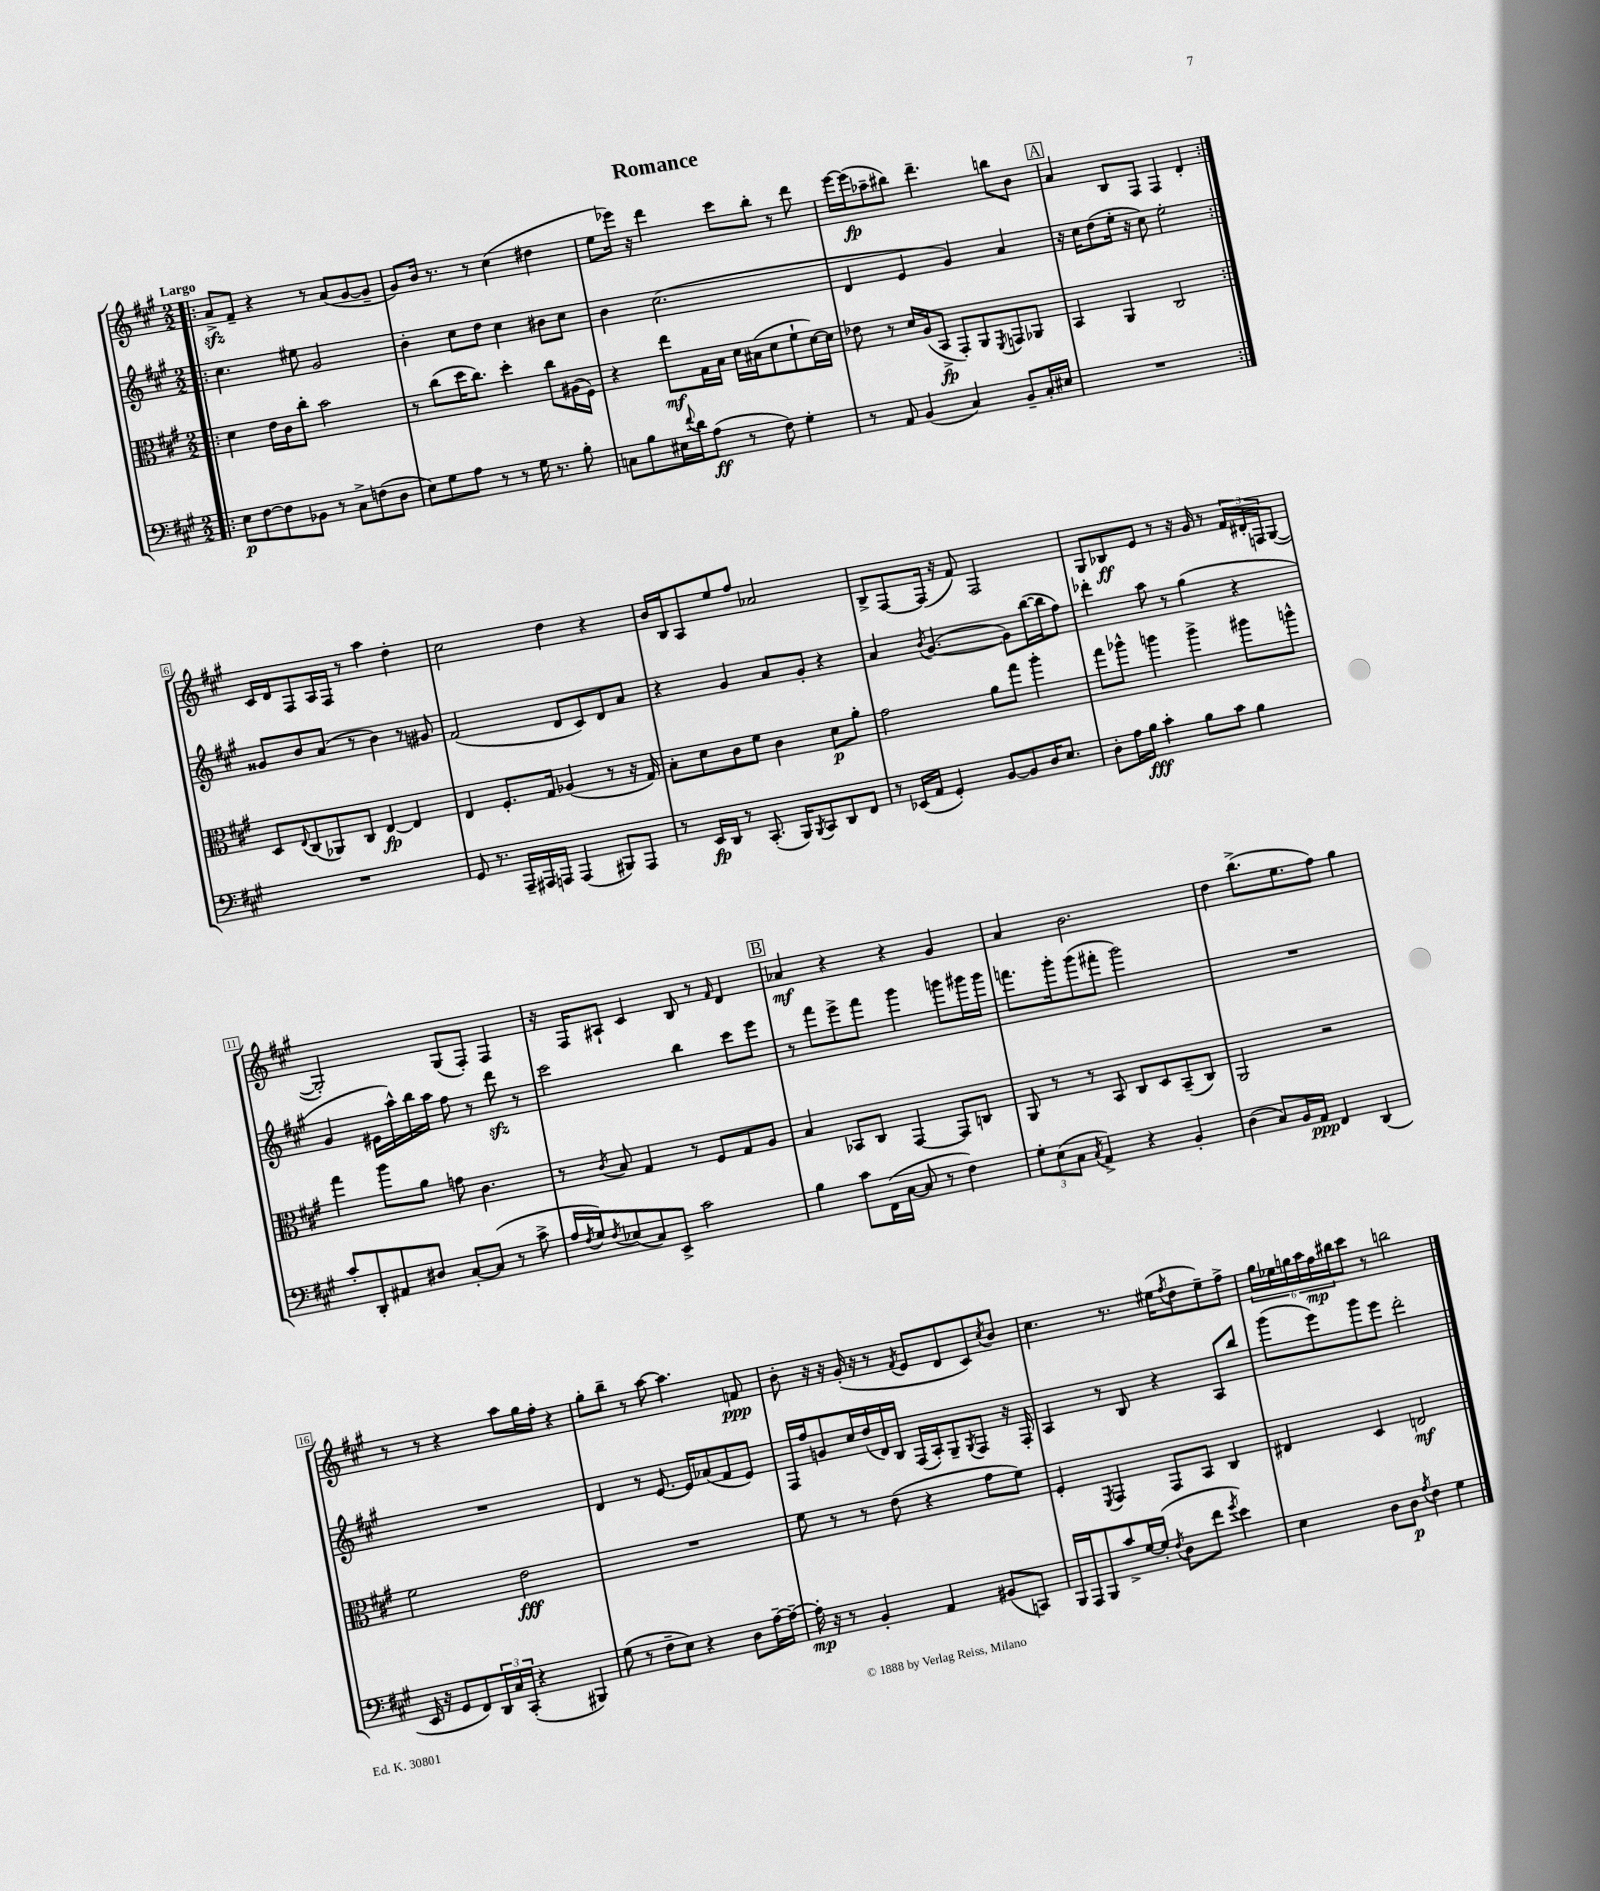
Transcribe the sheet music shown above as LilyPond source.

\header { title = "Romance" }
<<
\new StaffGroup <<
\new Staff = "s0" {
    \clef treble \key a \major \numericTimeSignature \time 2/2 \tempo "Largo"
    \repeat volta 2 { \bar ".|:" a'8->\sfz fis'8-- r4 r8 a'8( gis'8~ gis'8-- |
    gis'8) b'16 r8. r8 cis''4( dis''4 |
    e''8 ees'''16) r16 d'''4 cis'''8 b''8-. r8 d'''8 |
    e'''16~ e'''16\fp( aes''8-- bis''8) d'''4.-- b''8 b'8 |
    \mark \markup { \box "A" } a'4 b8 fis8 fis4 d'4-. | }
    cis'16 d'16 fis8 a16 fis16 r8 a''4 d''4-. |
    cis''2 d''4 r4 |
    b'16 b16 a8 e''8 fis''8 aes'2 |
    b8-> fis8~ fis16( r16 fis'8) fis2 |
    gis8 bes8\ff e'8 r8 r16 gis'16 r8 \tuplet 3/2 { fis'16 dis'16-. f16 } gis8~( |
    gis2-.) gis8( fis8-.) fis4 |
    r16 fis16 ais8-! cis'4 b8 r8 \grace { fis'16 } d'4 |
    \mark \markup { \box "B" } aes'4\mf r4 r4 gis'4 |
    a'4 b'2. |
    d''4 b''8.->( e''8. fis''8) gis''4 |
    r8 r8 r4 a''8 gis''16 fis''16-. r4 |
    gis''8-. b''8-- r8 a''8~ a''4. f'8\ppp |
    b'8-. r16 r16 gis'16-.( r16 r8 \acciaccatura { fis'8 } e'8 d'8 cis'8) \acciaccatura { cis''8 } b'8 |
    cis''4. r8. eis''16( \acciaccatura { fis''8 } d''8 eis''8--) fis''8-> |
    \tuplet 6/4 { gis''16 ees''16 g''16 a''16 fis''16\mp bis''16 } cis'''8 r8 b''2 \bar "|." |
}
\new Staff = "s1" {
    \clef treble \key a \major \numericTimeSignature \time 2/2
    \repeat volta 2 { \bar ".|:" cis''4. eis''8 gis'2 |
    b'4-. cis''8 d''8 cis''4 bis'8 cis''8 |
    b'4 cis''2.( |
    d'4 e'4 gis'4) a'4 |
    \mark \markup { \box "A" } r16 cis''16 d''8( e''16-. r16 cis''8) e''2-. | }
    gisis'8 b'8 a'8( r8 b'4) r8 gis'8 |
    fis'2( d'8 cis'8) d'8 a'8 |
    r4 gis'4 a'8 gis'8-. r4 |
    a'4 \acciaccatura { b'8 } gis'4.~( gis'8) b''16~( b''16 fis''8) |
    des'''4-. a''8 r8 gis''4( r4 |
    gis'4 eis'16 a''16-^) b''16 a''16 fis''8 r8 d'''8\sfz r8 |
    cis'''2 b''4 cis'''8 e'''8 |
    \mark \markup { \box "B" } r8 fis'''8 e'''8-> fis'''8 gis'''4 g'''8 gis'''16 gis'''16 |
    f'''8. gis'''16-. gis'''8( fis'''8-. gis'''2) |
    R1 |
    R1 |
    d'4 r8 e'8.~ e'16 aes'8( fis'8 e'8) |
    fis16 fis''16 g'8 cis''16 d''16( d'16) b16 fis16( a16-.) gis8-- \acciaccatura { gis8 } fis8 r16 fis16-. |
    a4 r8 b8 r4 a8 b''8 |
    gis'''8( e'''8) gis'''8 e'''8 d'''2-. \bar "|." |
}
\new Staff = "s2" {
    \clef alto \key a \major \numericTimeSignature \time 2/2
    \repeat volta 2 { \bar ".|:" d'4 e'16 cis'16 cis''8-. b'2 |
    r8 cis''8( d''16 cis''8.) d''4-. cis''8 ais16( fis16) |
    r4 e''8\mf gis16 b16 d'16 bis16( d'8 fis'8-! d'16~) d'16 |
    ees'8 r8 d'16 a16( b,8->\fp gis,8-.) a,8 \acciaccatura { fis,8 } g,8 aes,8 |
    \mark \markup { \box "A" } b,4 a,4 cis2 | }
    d8 \appoggiatura { e8 } cis8( aes,8) cis8 e4~\fp e4 |
    e4 fis8.-. gis16 aes4( r8 r16 gis16) |
    b8-. d'8 cis'8 fis'8 cis'4 d'8\p a'8-. |
    gis'2 a'8 gis''8 a''4-. |
    gis''8 aes''8-^ a''4 a''4-> ais''8 a''8-^ |
    gis''4 a''8 a'8 g'8 cis'4. |
    r8 \acciaccatura { cis'8 } b8 gis4 r8 fis8 gis8 a8 |
    \mark \markup { \box "B" } b4 bes,8 cis8 gis,4~ gis,8 c8 |
    a,8 r8 r8 b,8 cis8 d8 b,8--( cis8) |
    a,2 r2 |
    fis'2 e'2\fff |
    R1 |
    fis'8 r8 r8 e'8( r4 gis'8 fis'8) |
    fis4-. \acciaccatura { fis,8 } gis,4 gis,8 b,8 cis4 |
    eis4 d4 e2\mf \bar "|." |
}
\new Staff = "s3" {
    \clef bass \key a \major \numericTimeSignature \time 2/2
    \repeat volta 2 { \bar ".|:" e8\p fis8~ fis8 bes,8 r8 cis8-> f8( d8 |
    e8) gis8 a8 r8 r8 gis16 r8. b8-. |
    c8 b8 eis16 \appoggiatura { fis'8 } d'16 a8\ff( r8 fis8) gis4-. |
    r8 a,8 b,4( cis4) b,8-- cis16-. eis16 |
    \mark \markup { \box "A" } R1 | }
    R1 |
    gis,8 r8. a,,16-- ais,,16 a,,16 a,,4( bis,,8) a,,8 |
    r8 e,16\fp d,16 r8 cis,8.-.( b,,16) \acciaccatura { b,,8 } cis,8 d,8 fis,8 |
    r8 ees,16( a,16 gis,4-.) b,8~ b,8 d16 e8. |
    d8-. a16 b16\fff cis'4-. b8 cis'8 b4 |
    cis'8-. d,8-. ais,8 dis8 cis8~-. cis8( r8 cis'8-> |
    a16 \acciaccatura { fis8 } gis16) \acciaccatura { fis8 } ees8( cis8) e,8-> cis'2 |
    \mark \markup { \box "B" } b4 cis'8 fis,16( cis16~ cis8 r8 fis4) |
    \tuplet 3/2 { gis8-. e8( cis8 } \acciaccatura { cis8 } a,4->) r4 b,4-. |
    d4( cis8) b,16 a,16\ppp fis,4 d,4( |
    e,16 r16 gis,8 fis,8) \tuplet 3/2 { d,16 cis16 cis,16-.( } r4 bis,,4) |
    gis8( r8 fis8-- e8) r4 d8 a16~-- a16~-- |
    a16-.\mp r16 r8 b,4-. a,4 bis,8( c,8) |
    b,,16 a,,16 b,,8 cis'8-> gis16~ gis16-.( \acciaccatura { fis8 } d8 fis'8 \acciaccatura { gis'8 } e'4) |
    e4 d8 d8\p \acciaccatura { a8 } fis4 gis4 \bar "|." |
}
>>
>>
\layout { \context { \Score \override BarNumber.stencil = #(make-stencil-boxer 0.1 0.3 ly:text-interface::print) } }
